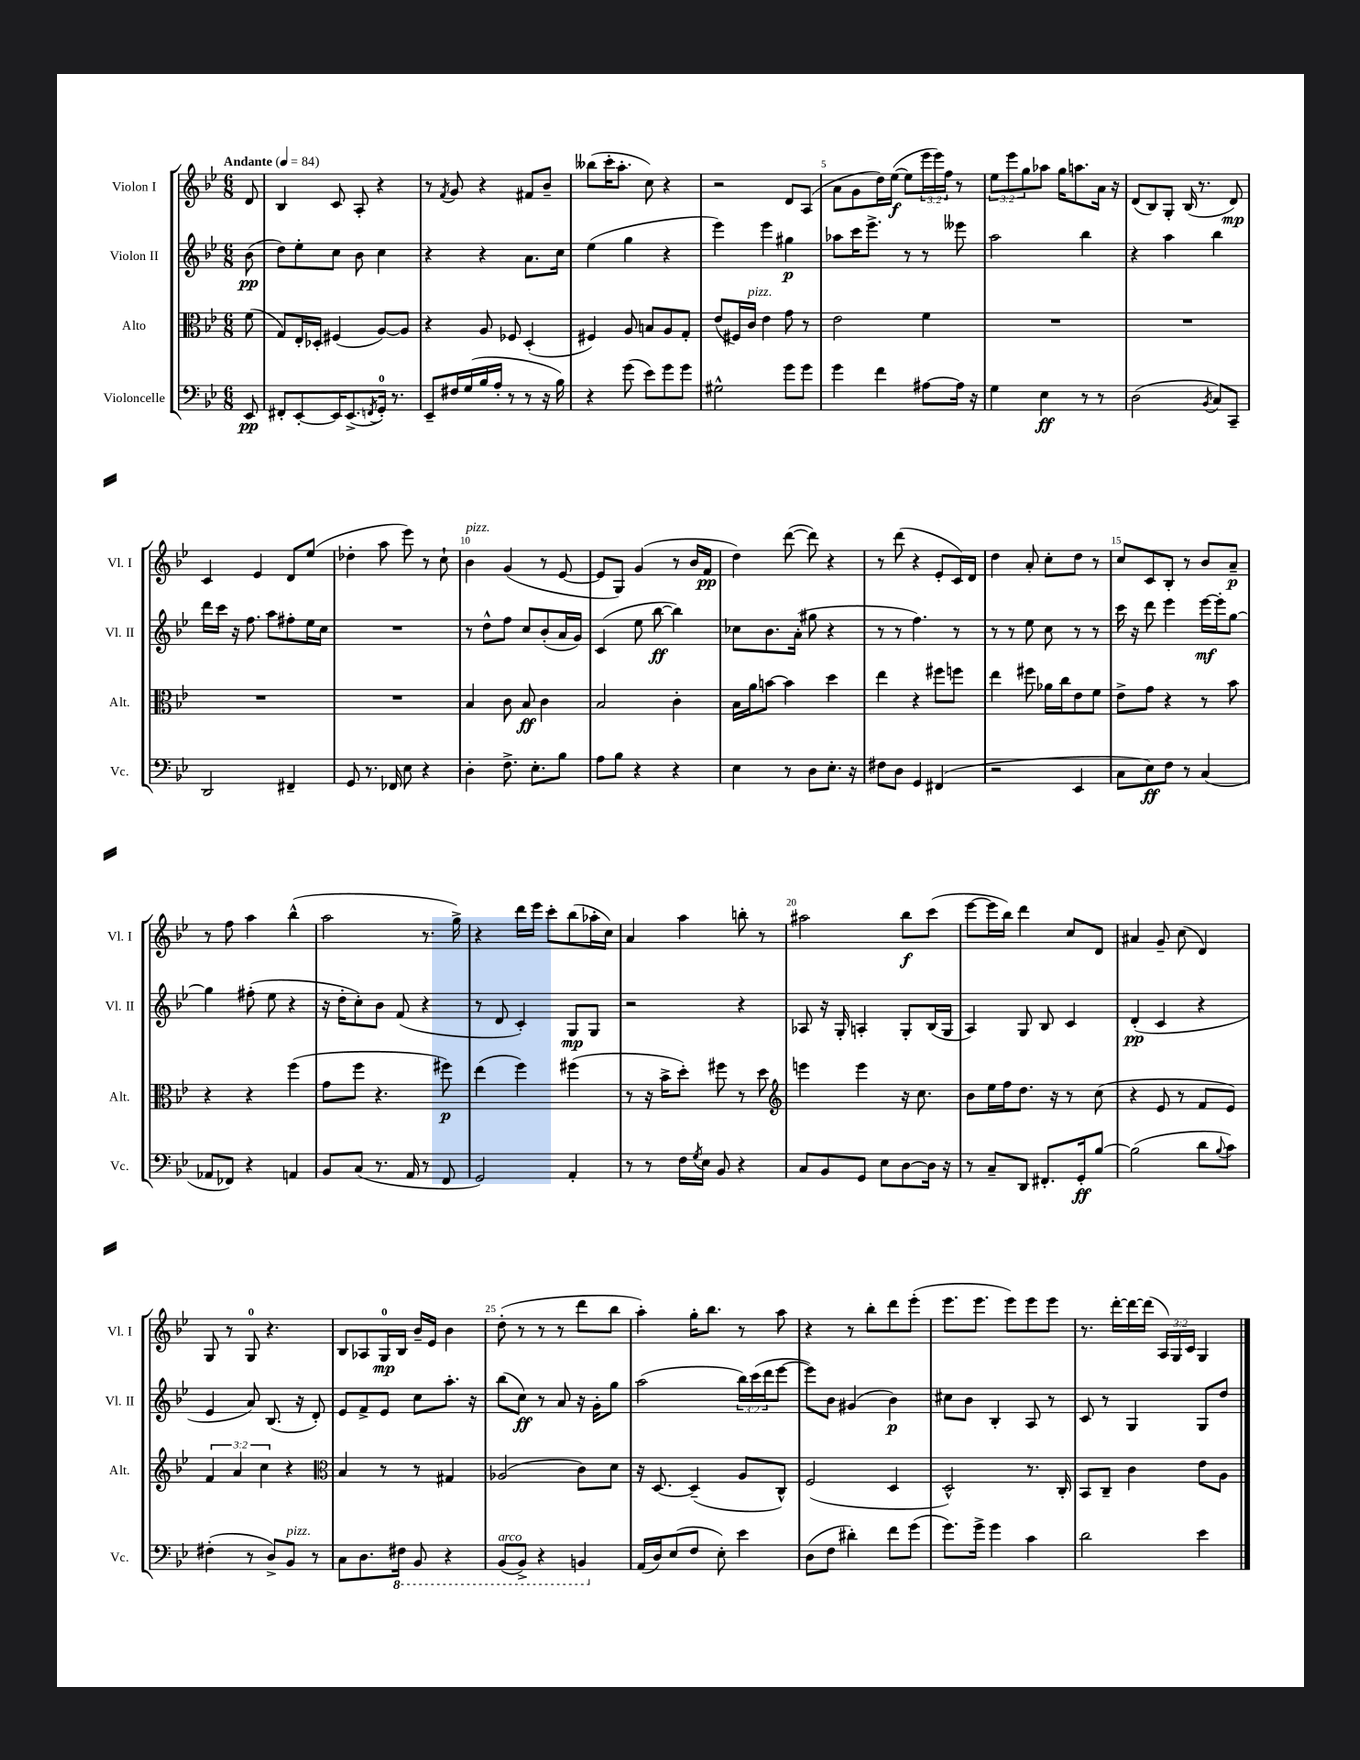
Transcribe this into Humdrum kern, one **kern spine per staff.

**kern	**kern	**kern	**kern
*staff4	*staff3	*staff2	*staff1
*clefF4	*clefC3	*clefG2	*clefG2
*k[b-e-]	*k[b-e-]	*k[b-e-]	*k[b-e-]
*M6/8	*M6/8	*M6/8	*M6/8
*MM84	*MM84	*MM84	*MM84
8EE-	(8f	(8b-	8d
=	=	=	=
8FF#'	8G)	8dd)	4B-
[8EE-'	16E-'	8ee-'	.
.	16D-'	.	.
16EE-]	(4F#	8cc	8c
(8.EE-^	.	.	.
.	.	8b-	8A'
8qFF	.	.	.
16GG')	[8A)	4cc	4r
8.r	.	.	.
.	8A]	.	.
=	=	=	=
8EE-~	4r	4r	8r
.	.	.	8qf
16F#	.	.	8g
(16G	.	.	.
16B-	8A	4r	4r
16A'	.	.	.
8r	8F-	.	.
8r	(4D'	8.a	8f#
16r	.	.	8b-~
16B-)	.	16cc	.
=	=	=	=
4r	4F#)	(4ee-	(8bb--
.	.	.	16ccc'
.	.	.	8.aa'
(8g	8A	4gg	.
8e-)	8B	.	8cc)
8g	8A	4r	4r
8g	8G'	.	.
=	=	=	=
2G#^^	(8e-	4eee-)	2r
.	16F#)	.	.
.	16c	.	.
.	4e-	4eee-	.
8g	8g	4gg#	8d
8g	8r	.	(8A
=	=	=	=
4g	2e-	8aa-	8a
.	.	16ccc	8g
.	.	8.eee-^	.
4f	.	.	16dd)
.	.	.	([16ee-
.	.	8r	8ee-]
[8A#	4f	8r	24eee-
.	.	.	24eee-)
.	.	.	24ff
16A#]	.	8eee--	8r
16r	.	.	.
=	=	=	=
4G	2.r	2aa	12ee-
.	.	.	12eee-
.	.	.	12gg
4E-	.	.	8aa-
.	.	.	16gg
.	.	.	8.aa
8r	.	4bb-	.
8r	.	.	16a
.	.	.	16r
=	=	=	=
(2D	2.r	4r	(8d
.	.	.	8B-)
.	.	4aa	8G'
.	.	.	(16B-
.	.	.	8.r
8qBB-	.	.	.
8C)	.	4bb-	.
8CC~	.	.	8d)
=	=	=	=
2DD	2.r	16ddd	4c
.	.	16ccc	.
.	.	16r	.
.	.	8.ff	.
.	.	.	4e-
.	.	8aa	.
4FF#~	.	8ff#'	8d
.	.	16ee-	(8ee-
.	.	16cc	.
=	=	=	=
8GG	2.r	2.r	4dd-'
8.r	.	.	.
.	.	.	8aa
16FF-	.	.	.
8E-	.	.	8eee-)
4r	.	.	8r
.	.	.	8cc`
=	=	=	=
4D'	4B-	8r	4b-
.	.	8dd^^	.
8.F^	8c	8ff	(4g
.	8B-	8cc	.
8.E-'	.	.	.
.	4c	(8b-'	8r
8B-	.	16a	[8e-
.	.	16g)	.
=	=	=	=
8A	2B-	(4c	8e-]
8B-	.	.	8G)
4r	.	8ee-	(4g
.	.	[8bb-	.
4r	4c'	4bb-])	8r
.	.	.	16b-
.	.	.	16f
=	=	=	=
4E-	16B-	8cc-	4dd)
.	16a	.	.
.	[8b	8.b-	.
8r	4b]	.	([8ddd
.	.	(16a'	.
8D	.	8gg#	8ddd])
8.E-'	4dd	4r	4r
16r	.	.	.
=	=	=	=
8F#	4ee-	8r	8r
8D	.	8r	(8ddd
4GG	4r	4.ff)	4r
(4FF#	8ff#	.	8e-'
.	8ff	8r	16c)
.	.	.	16d
=	=	=	=
2r	4ee-	8r	4dd
.	.	8r	.
.	8ff#	8ee-	8a'
.	16a-	8cc	8cc'
.	16cc	.	.
4EE-	8e-	8r	8dd
.	8f	8r	8r
=	=	=	=
8C	8e-^	16ccc	8cc
.	.	16r	.
8E-)	8g	8ddd	8c
8F	4r	4eee-	8B-'
8r	.	.	8r
(4C	8r	[16eee-	8b-
.	.	16eee-']	.
.	8b-	[8gg	8a~
=	=	=	=
8AA-	4r	4gg]	8r
8FF-)	.	.	8ff
4r	4r	(8ff#'	4aa
.	.	8ee-	.
4AA	(4ff	4r	(4bb-^^
=	=	=	=
8BB-	8g	16r	2aa
.	.	16dd'	.
(8C	8ff	8cc')	.
8.r	4.r	8b-	.
.	.	(8f	.
16AA	.	.	.
8r	.	4r	8.r
8FF	8ff#)	.	.
.	.	.	16gg^)
=	=	=	=
2GG)	(4ee-	8r	4r
.	.	8d	.
.	4ff)	4c')	16ddd
.	.	.	16eee-
.	.	.	8ccc'
4AA'	(4ff#	8G	(8bb-
.	.	8G	16aa-'
.	.	.	16cc)
=	=	=	=
8r	8r	2r	4a
8r	16r	.	.
.	16b-^	.	.
16F	8dd')	.	4aa
8qG	.	.	.
16E-	.	.	.
8BB-	8ff#	.	.
4r	8r	4r	8bb'
.	8dd	.	8r
=	=	=	=
*	*clefG2	*	*
8C	4eee	8A-	2aa#
8BB-	.	16r	.
.	.	16G'	.
8GG	4eee	4A'	.
8E-	.	.	.
[8D	16r	8G'	8bb-
.	8.cc	.	.
16D]	.	(16B-	(8ccc
16r	.	16G	.
=	=	=	=
8r	8b-	4A)	[8eee-
8C~	16ee-	.	16eee-]
.	16ff	.	16bb-)
8DD	8.dd	8G	4ddd
8.FF#'	.	8B-	.
.	16r	.	.
.	8r	4c	8cc
16GG'	.	.	.
[8B-	(8cc	.	8d
=	=	=	=
(2B-]	4r	(4d'	4a#
.	8e-	4c	8g~
.	8r	.	(8cc
8d	8f	4r	4d)
8qqB-	.	.	.
8c)	8e-)	.	.
=	=	=	=
(4F#'	6f	4e-	8G
.	.	.	8r
.	6a	.	.
8r	.	8a)	8G
.	6cc	.	.
8D^)	.	(8.B-	4.r
8BB-	4r	.	.
.	.	16r	.
8r	.	8d')	.
=	=	=	=
*	*clefC3	*	*
8C	4B-	8e-	8B-
8.D	.	8f^	8A-
.	8r	8e-	16G
16FF#	.	.	16B-
8BBB-	8r	8cc	16b-~
.	.	.	16e-
4r	4G#	8.aa'	4b-
.	.	16r	.
=	=	=	=
(8BBB-	(2A-	(8bb-	(8dd'
8BBB-^)	.	8cc)	8r
4r	.	8r	8r
.	.	8a	8r
4BBB	8c)	16r	8ddd
.	.	16g'	.
.	8d	8gg	8bb-
=	=	=	=
(16AA	16r	(2aa	4aa')
16D)	[8.D	.	.
(8E-	.	.	.
8F	(4D~]	.	16gg'
.	.	.	8.bb-
8E-')	.	.	.
4e-	8A	24bb-)	8r
.	.	(24ccc	.
.	.	24ddd	.
.	8C^^)	[8eee-	8aa
=	=	=	=
(8D	(2F	8eee-])	4r
8F	.	8b-	.
4d#')	.	(4g#	8r
.	.	.	8bb-'
8f	4D	4b-)	8ddd
(8g	.	.	(8eee-'
=	=	=	=
8.g)	2D^^)	8cc#	8.eee-
.	.	8b-	.
16g^	.	.	8.eee-
4g	.	4B-'	.
.	.	.	8eee-)
4c	8.r	8A	8eee-
.	.	8r	8eee-
.	16C'	.	.
=	=	=	=
2d	8BB-	8c	8.r
.	8C~	8r	.
.	.	.	[16ddd'
.	4c	4G	16ddd_
.	.	.	(16ddd]
.	.	.	24A)
.	.	.	24G
.	.	.	24c
4e-	8e-	8G	4G
.	8A	8dd	.
==	==	==	==
*-	*-	*-	*-
